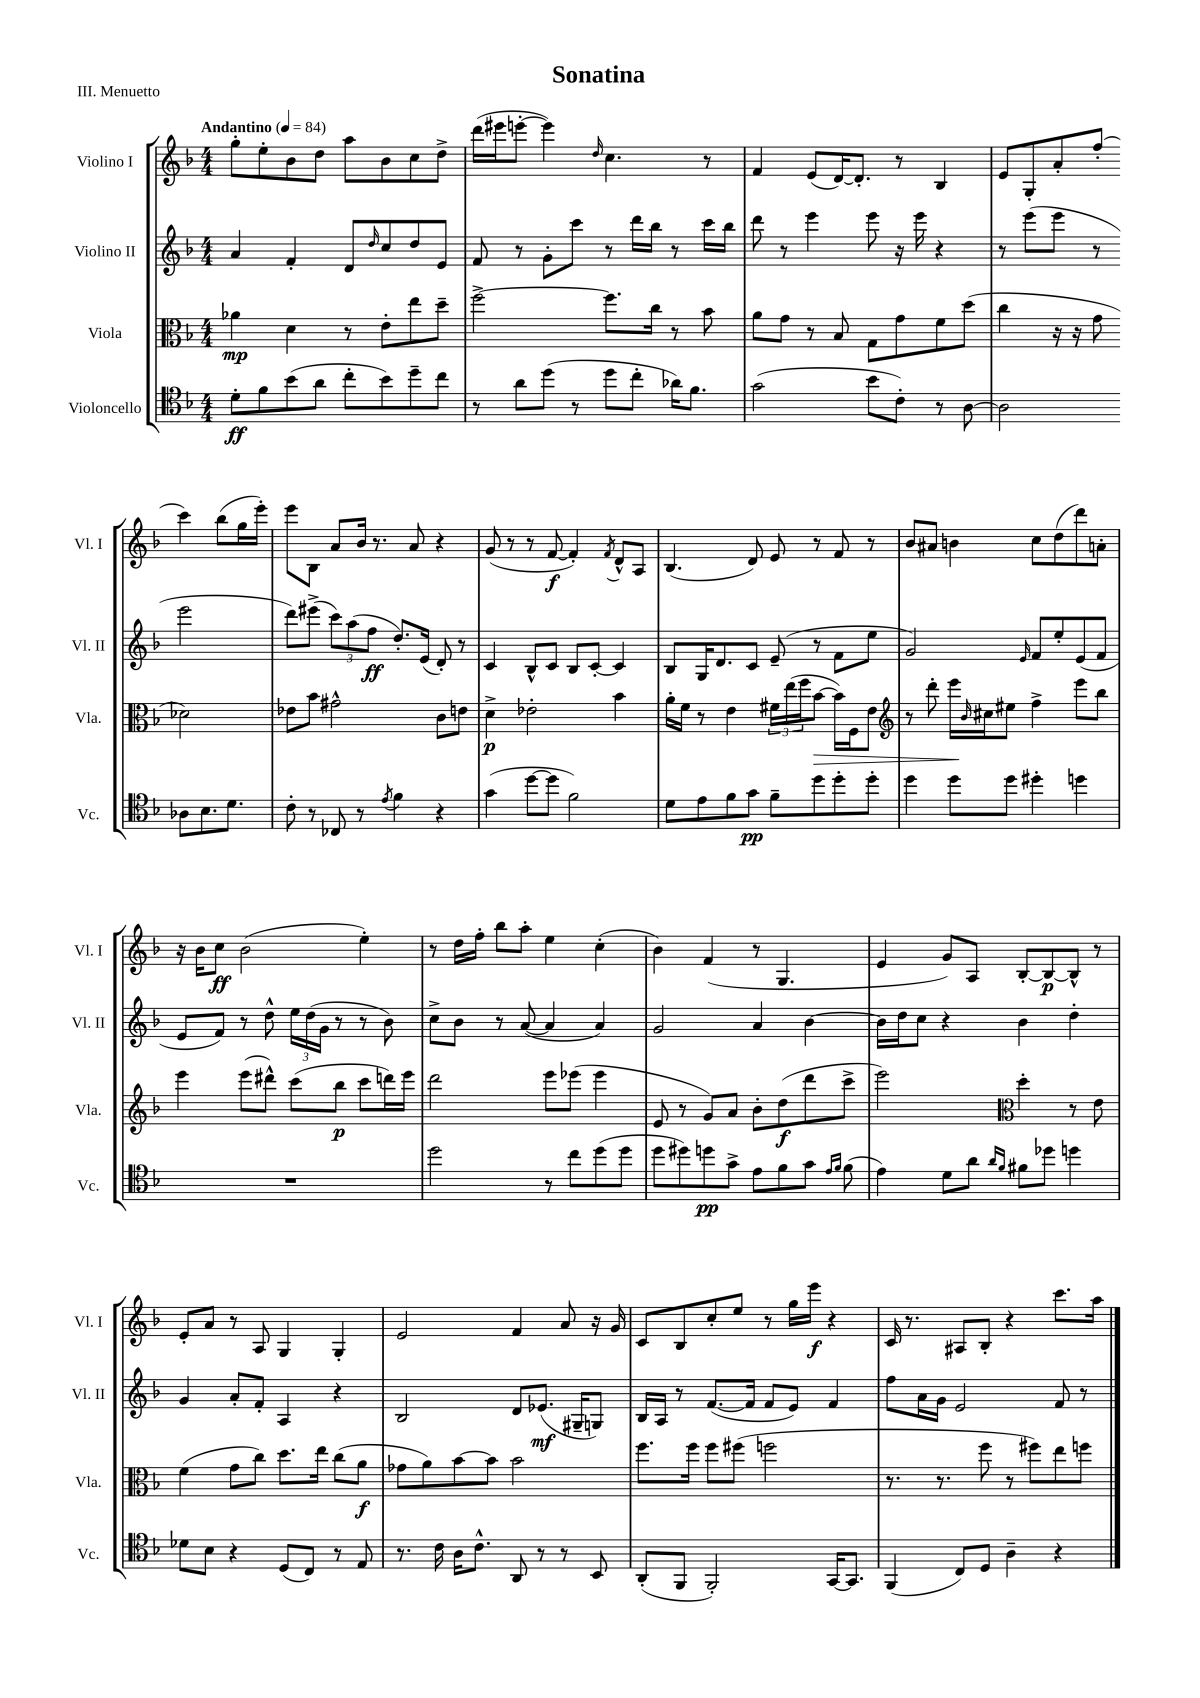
\header { title = "Sonatina" piece = "III. Menuetto" }
<<
\new StaffGroup <<
\new Staff = "s0" \with { instrumentName = "Violino I" shortInstrumentName = "Vl. I" } {
    \clef treble \key f \major \numericTimeSignature \time 4/4 \tempo "Andantino" 4 = 84
    g''8-. e''8-. bes'8 d''8 a''8 bes'8 c''8 d''8-> |
    d'''16( eis'''16 e'''8~-. e'''4) \grace { d''16 } c''4. r8 |
    f'4 e'8( d'16~) d'8.-. r8 bes4 |
    e'8 g8-. a'8-. f''8-.( c'''4) bes''8( g''16 e'''16-.) |
    e'''8 bes8 a'8 bes'16 r8. a'8 r4 |
    g'8( r8 r8 f'8~\f f'4-.) \acciaccatura { f'8 } d'8-^ a8 |
    bes4.( d'8) e'8 r8 f'8 r8 |
    bes'8 ais'8 b'4 c''8 d''8( d'''8) a'8-. |
    r16 bes'16 c''8\ff bes'2( e''4-.) |
    r8 d''16 f''16-. bes''8 a''8-. e''4 c''4-.( |
    bes'4) f'4( r8 g4. |
    e'4 g'8) a8 bes8~-. bes8~\p bes8-^ r8 |
    e'8-. a'8 r8 a8 g4 g4-. |
    e'2 f'4 a'8 r16 g'16 |
    c'8 bes8 c''8-. e''8 r8 g''16 e'''16\f r4 |
    c'16 r8. ais8 bes8-. r4 c'''8. a''16 \bar "|." |
}
\new Staff = "s1" \with { instrumentName = "Violino II" shortInstrumentName = "Vl. II" } {
    \clef treble \key f \major \numericTimeSignature \time 4/4
    a'4 f'4-. d'8 \grace { d''16 } c''8 d''8 e'8 |
    f'8 r8 g'8-. c'''8 r8 d'''16 bes''16 r8 c'''16 bes''16 |
    d'''8 r8 e'''4 e'''8 r16 e'''16 r4 |
    r8 e'''8( e'''8 r8 e'''2 |
    d'''8) eis'''8->( \tuplet 3/2 { c'''8) a''8( f''8\ff } d''8.-.) e'16( d'8-.) r8 |
    c'4 bes8-^ c'8 bes8 c'8~-. c'4 |
    bes8 g16 d'8. c'8 e'8--( r8 f'8 e''8 |
    g'2) \grace { e'16 } f'8 e''8-. e'8( f'8 |
    e'8 f'8) r8 d''8-^ \tuplet 3/2 { e''16 d''16( g'16 } r8 r8 bes'8) |
    c''8-> bes'8 r8 a'8~( a'4 a'4) |
    g'2 a'4 bes'4~ |
    bes'16 d''16 c''8 r4 bes'4 d''4-. |
    g'4 a'8-. f'8-. a4 r4 |
    bes2 d'8 ees'8.\mf( gis16-- g8) |
    bes16 a16 r8 f'8.~( f'16 f'8 e'8) f'4 |
    f''8 a'16 g'16 e'2 f'8 r8 \bar "|." |
}
\new Staff = "s2" \with { instrumentName = "Viola" shortInstrumentName = "Vla." } {
    \clef alto \key f \major \numericTimeSignature \time 4/4
    aes'4\mp d'4 r8 e'8-. e''8 d''8-- |
    f''2~-> f''8. c''16 r8 bes'8 |
    a'8 g'8 r8 bes8 g8 g'8 f'8 d''8( |
    c''4 r16 r16 g'8 des'2) |
    ees'8 bes'8 gis'2-^ c'8 e'8 |
    d'4->\p ees'2-. bes'4 |
    a'16-. f'16 r8 e'4 \tuplet 3/2 { fis'16 e''16( f''16 } bes'8~\> bes'16) f16 e'8 |
    \clef treble r8 d'''8-. e'''16\! \grace { bes'16 } cis''16 eis''8 f''4-> e'''8 bes''8 |
    e'''4 e'''8( dis'''8-^) c'''8( bes''8\p c'''8 d'''16) e'''16 |
    d'''2 e'''8 ees'''8( ees'''4 |
    e'8 r8 g'8) a'8 bes'8-. d''8\f( d'''8 c'''8-> |
    e'''2) \clef alto d''4-. r8 e'8 |
    f'4( g'8 c''8) d''8. e''16 c''8( a'8\f |
    ges'8 a'8) bes'8~ bes'8 bes'2 |
    f''8. f''16 f''8 fis''8( f''2 |
    r8. r8. f''8 r8 fis''8) e''8 f''8 \bar "|." |
}
\new Staff = "s3" \with { instrumentName = "Violoncello" shortInstrumentName = "Vc." } {
    \clef tenor \key f \major \numericTimeSignature \time 4/4
    d'8-.\ff f'8 bes'8( a'8 c''8-. bes'8) d''8-- c''8 |
    r8 a'8 d''8( r8 d''8 c''8-. aes'16) f'8. |
    g'2( bes'8 c'8-.) r8 a8~ |
    a2 aes8 bes8. d'8. |
    c'8-. r8 ces8 r8 \acciaccatura { e'8 } f'4 r4 |
    g'4( d''8~ d''8 f'2) |
    d'8 e'8 f'8 g'8\pp f'8-- d''8 d''8-. d''8-. |
    d''4 d''8 d''8 dis''4-. d''4 |
    R1 |
    d''2 r8 c''8 d''8( d''8 |
    d''8 dis''8) d''8\pp g'8-> e'8 f'8 g'8 \grace { e'16 f'16 } f'8( |
    e'4) d'8 a'8 \grace { a'16 f'16 } fis'8 des''8 d''4 |
    des'8 bes8 r4 d8( c8) r8 e8 |
    r8. c'16 a16 c'8.-^ a,8 r8 r8 bes,8 |
    a,8-.( f,8 f,2-.) g,16~ g,8. |
    f,4( c8) d8 a4-- r4 \bar "|." |
}
>>
>>
\layout { \context { \Score \remove "Bar_number_engraver" } }
